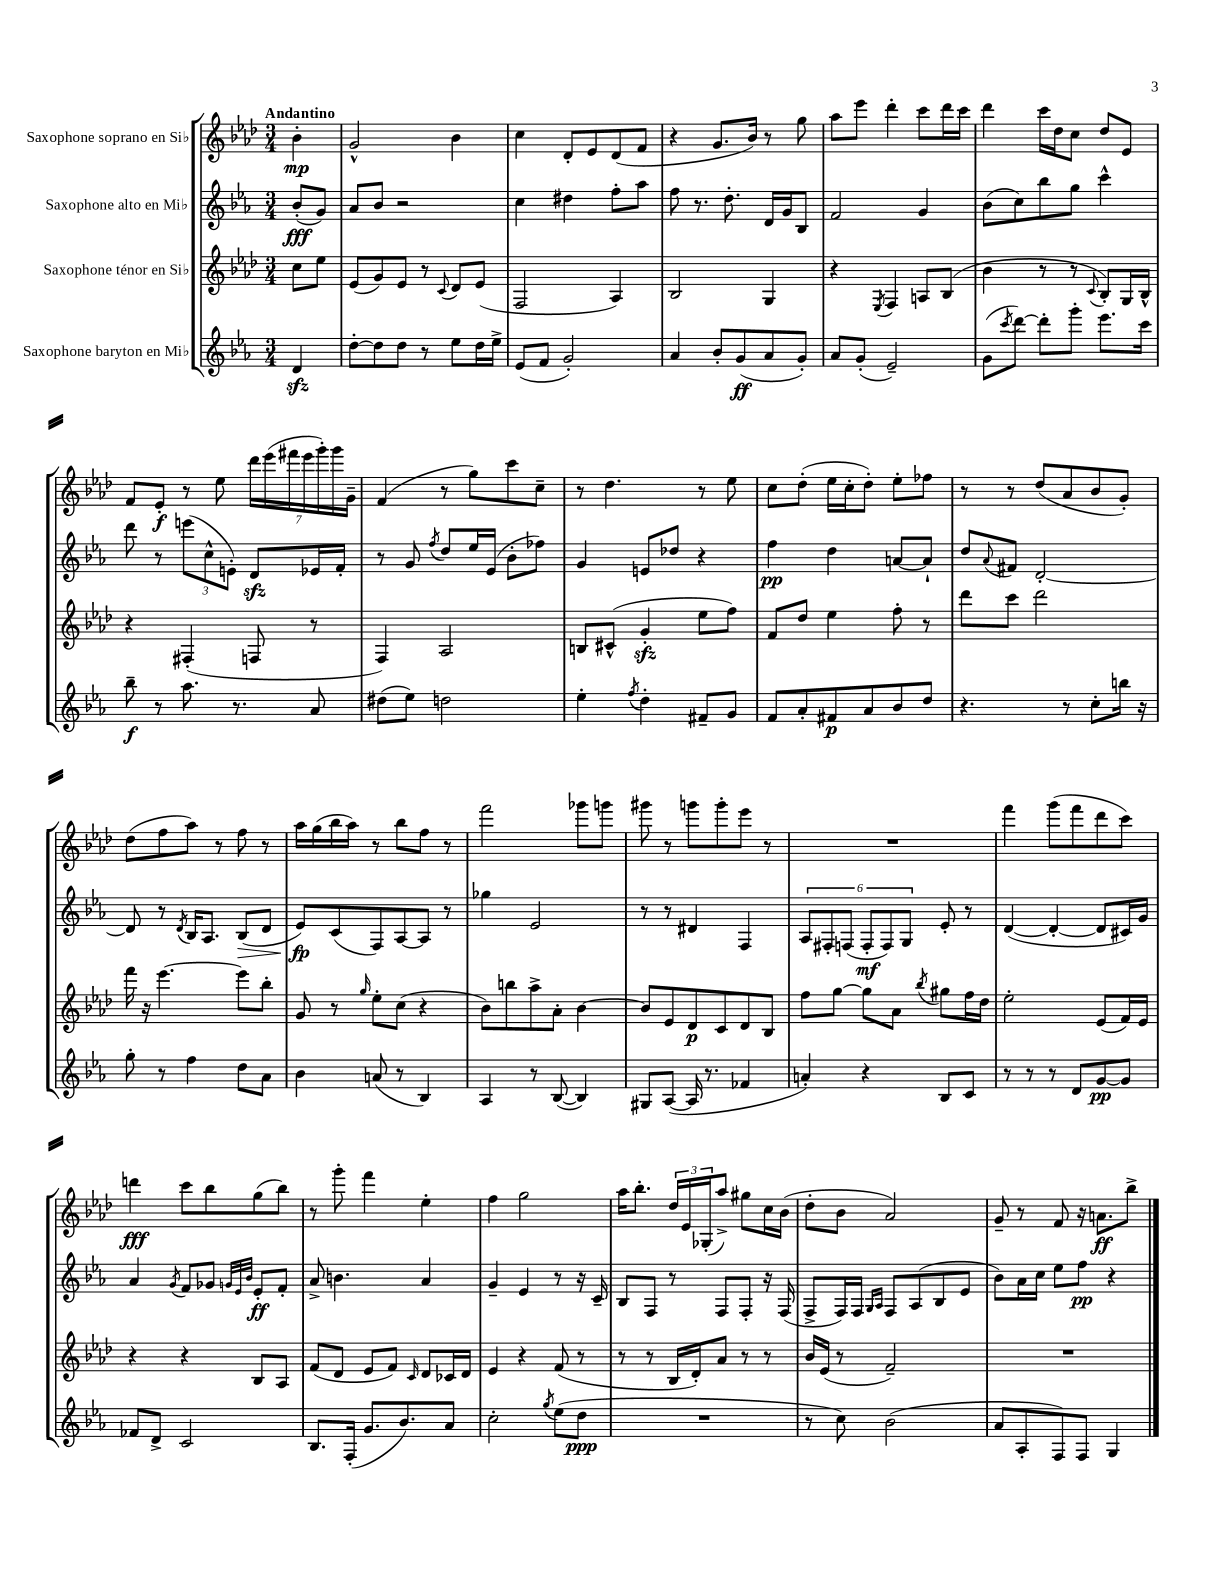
<<
\new StaffGroup <<
\new Staff = "s0" \with { instrumentName = "Saxophone soprano en Sib" } {
    \clef treble \key aes \major \numericTimeSignature \time 3/4 \partial 4 \tempo "Andantino"
    bes'4-.\mp |
    g'2-^ bes'4 |
    c''4 des'8-. ees'8 des'8( f'8 |
    r4 g'8. bes'16) r8 g''8 |
    aes''8 ees'''8 des'''4-. c'''8 des'''16 c'''16 |
    des'''4 c'''16 des''16 c''8 des''8 ees'8 |
    f'8 ees'8-.\f r8 ees''8 \tuplet 7/4 { des'''16 ees'''16( fis'''16 ees'''16 g'''16-.) g'''16 g'16-- } |
    f'4( r8 g''8) c'''8 c''8-- |
    r8 des''4. r8 ees''8 |
    c''8 des''8-.( ees''16 c''16-. des''8-.) ees''8-. fes''8 |
    r8 r8 des''8( aes'8 bes'8 g'8-.) |
    des''8( f''8 aes''8) r8 f''8 r8 |
    aes''16 g''16( bes''16 aes''16) r8 bes''8 f''8 r8 |
    f'''2 ges'''8 g'''8 |
    gis'''8 r8 g'''8 g'''8-. ees'''8 r8 |
    R2. |
    f'''4 g'''8( f'''8 des'''8 c'''8) |
    d'''4\fff c'''8 bes''8 g''8( bes''8) |
    r8 g'''8-. f'''4 ees''4-. |
    f''4 g''2 |
    aes''16 bes''8.-. \tuplet 3/2 { des''16 ees'16 ges16-.( } aes''8->) gis''8 c''16 bes'16( |
    des''8-. bes'8 aes'2) |
    g'8-- r8 f'8 r16 a'8.\ff bes''8-> \bar "|." |
}
\new Staff = "s1" \with { instrumentName = "Saxophone alto en Mib" } {
    \clef treble \key ees \major \numericTimeSignature \time 3/4 \partial 4
    bes'8-.\fff( g'8) |
    aes'8 bes'8 r2 |
    c''4 dis''4 f''8-. aes''8 |
    f''8 r8. d''8.-. d'16 g'16 bes8 |
    f'2 g'4 |
    bes'8( c''8) bes''8 g''8 c'''4-^ |
    d'''8 r8 \tuplet 3/2 { e'''8( c''8-^ e'8-.) } d'8\sfz ees'16 f'16-. |
    r8 g'8 \acciaccatura { f''8 } d''8 ees''16 ees'16( bes'8-. fes''8) |
    g'4 e'8 des''8 r4 |
    f''4\pp d''4 a'8~ a'8-! |
    d''8 \appoggiatura { aes'8 } fis'8 d'2~-. |
    d'8 r8 \acciaccatura { d'8 } bes16 aes8. bes8\>( d'8 |
    ees'8\fp\!) c'8( f8) aes8~ aes8 r8 |
    ges''4 ees'2 |
    r8 r8 dis'4 f4 |
    \tuplet 6/4 { aes8 fis8-. f8( f8-.\mf f8) g8 } ees'8-. r8 |
    d'4~( d'4~-. d'8 cis'16) g'16 |
    aes'4 \acciaccatura { g'8 } f'8 ges'8 \grace { g'32 ees'32 bes'32 } ees'8-.\ff f'8-. |
    aes'8-> b'4. aes'4 |
    g'4-- ees'4 r8 r16 c'16-- |
    bes8 f8 r8 f8 f8-. r16 f16( |
    f8-> f16) f16 \grace { g16 aes16 } f8 aes8( bes8 ees'8 |
    bes'8) aes'16 c''16 ees''8 f''8\pp r4 \bar "|." |
}
\new Staff = "s2" \with { instrumentName = "Saxophone ténor en Sib" } {
    \clef treble \key aes \major \numericTimeSignature \time 3/4 \partial 4
    c''8 ees''8 |
    ees'8( g'8) ees'8 r8 \appoggiatura { c'8 } des'8 ees'8( |
    f2 aes4) |
    bes2 g4 |
    r4 \acciaccatura { ees8 } f4 a8 bes8( |
    bes'4 r8 r8 \appoggiatura { c'8 } bes8-.) g16 bes16-^ |
    r4 fis4-.( f8 r8 |
    f4) aes2 |
    b8 cis'8-^( g'4-.\sfz ees''8 f''8) |
    f'8 des''8 ees''4 f''8-. r8 |
    des'''8 c'''8 des'''2 |
    f'''16 r16 ees'''4.~ ees'''8 bes''8-. |
    g'8 r8 \grace { g''16 } ees''8-. c''8( r4 |
    bes'8) b''8 aes''8-> aes'8-. bes'4~ |
    bes'8 ees'8 des'8\p c'8 des'8 bes8 |
    f''8 g''8~ g''8 aes'8 \acciaccatura { bes''8 } gis''8 f''16 des''16 |
    ees''2-. ees'8( f'16) ees'16 |
    r4 r4 bes8 aes8 |
    f'8( des'8 ees'8 f'8) \grace { c'16 } des'8 ces'16 des'16 |
    ees'4 r4 f'8( r8 |
    r8 r8 bes16 des'16-.) aes'8 r8 r8 |
    bes'16 ees'16( r8 f'2--) |
    R2. \bar "|." |
}
\new Staff = "s3" \with { instrumentName = "Saxophone baryton en Mib" } {
    \clef treble \key ees \major \numericTimeSignature \time 3/4 \partial 4
    d'4\sfz |
    d''8~-. d''8 d''8 r8 ees''8 d''16 ees''16-> |
    ees'8( f'8 g'2-.) |
    aes'4 bes'8-. g'8\ff( aes'8 g'8-.) |
    aes'8 g'8-.( ees'2--) |
    g'8( \acciaccatura { c'''8 } d'''8~) d'''8-. g'''8-. ees'''8. c'''16 |
    bes''8--\f r8 aes''8. r8. aes'8 |
    dis''8( ees''8) d''2 |
    ees''4-. \acciaccatura { f''8 } d''4-. fis'8-- g'8 |
    f'8 aes'8-. fis'8\p aes'8 bes'8 d''8 |
    r4. r8 c''8-. b''16 r16 |
    g''8-. r8 f''4 d''8 aes'8 |
    bes'4 a'8( r8 bes4) |
    aes4 r8 bes8~( bes4) |
    gis8 aes8~( aes16 r8. fes'4 |
    a'4-.) r4 bes8 c'8 |
    r8 r8 r8 d'8 g'8~\pp g'8 |
    fes'8 d'8-> c'2 |
    bes8. f16-.( g'8. bes'8.) aes'8 |
    c''2-. \acciaccatura { g''8 } ees''8( d''8\ppp |
    R2. |
    r8 c''8) bes'2( |
    aes'8 aes8-. f8) f8 g4 \bar "|." |
}
>>
>>
\layout { \context { \Score \remove "Bar_number_engraver" } }
